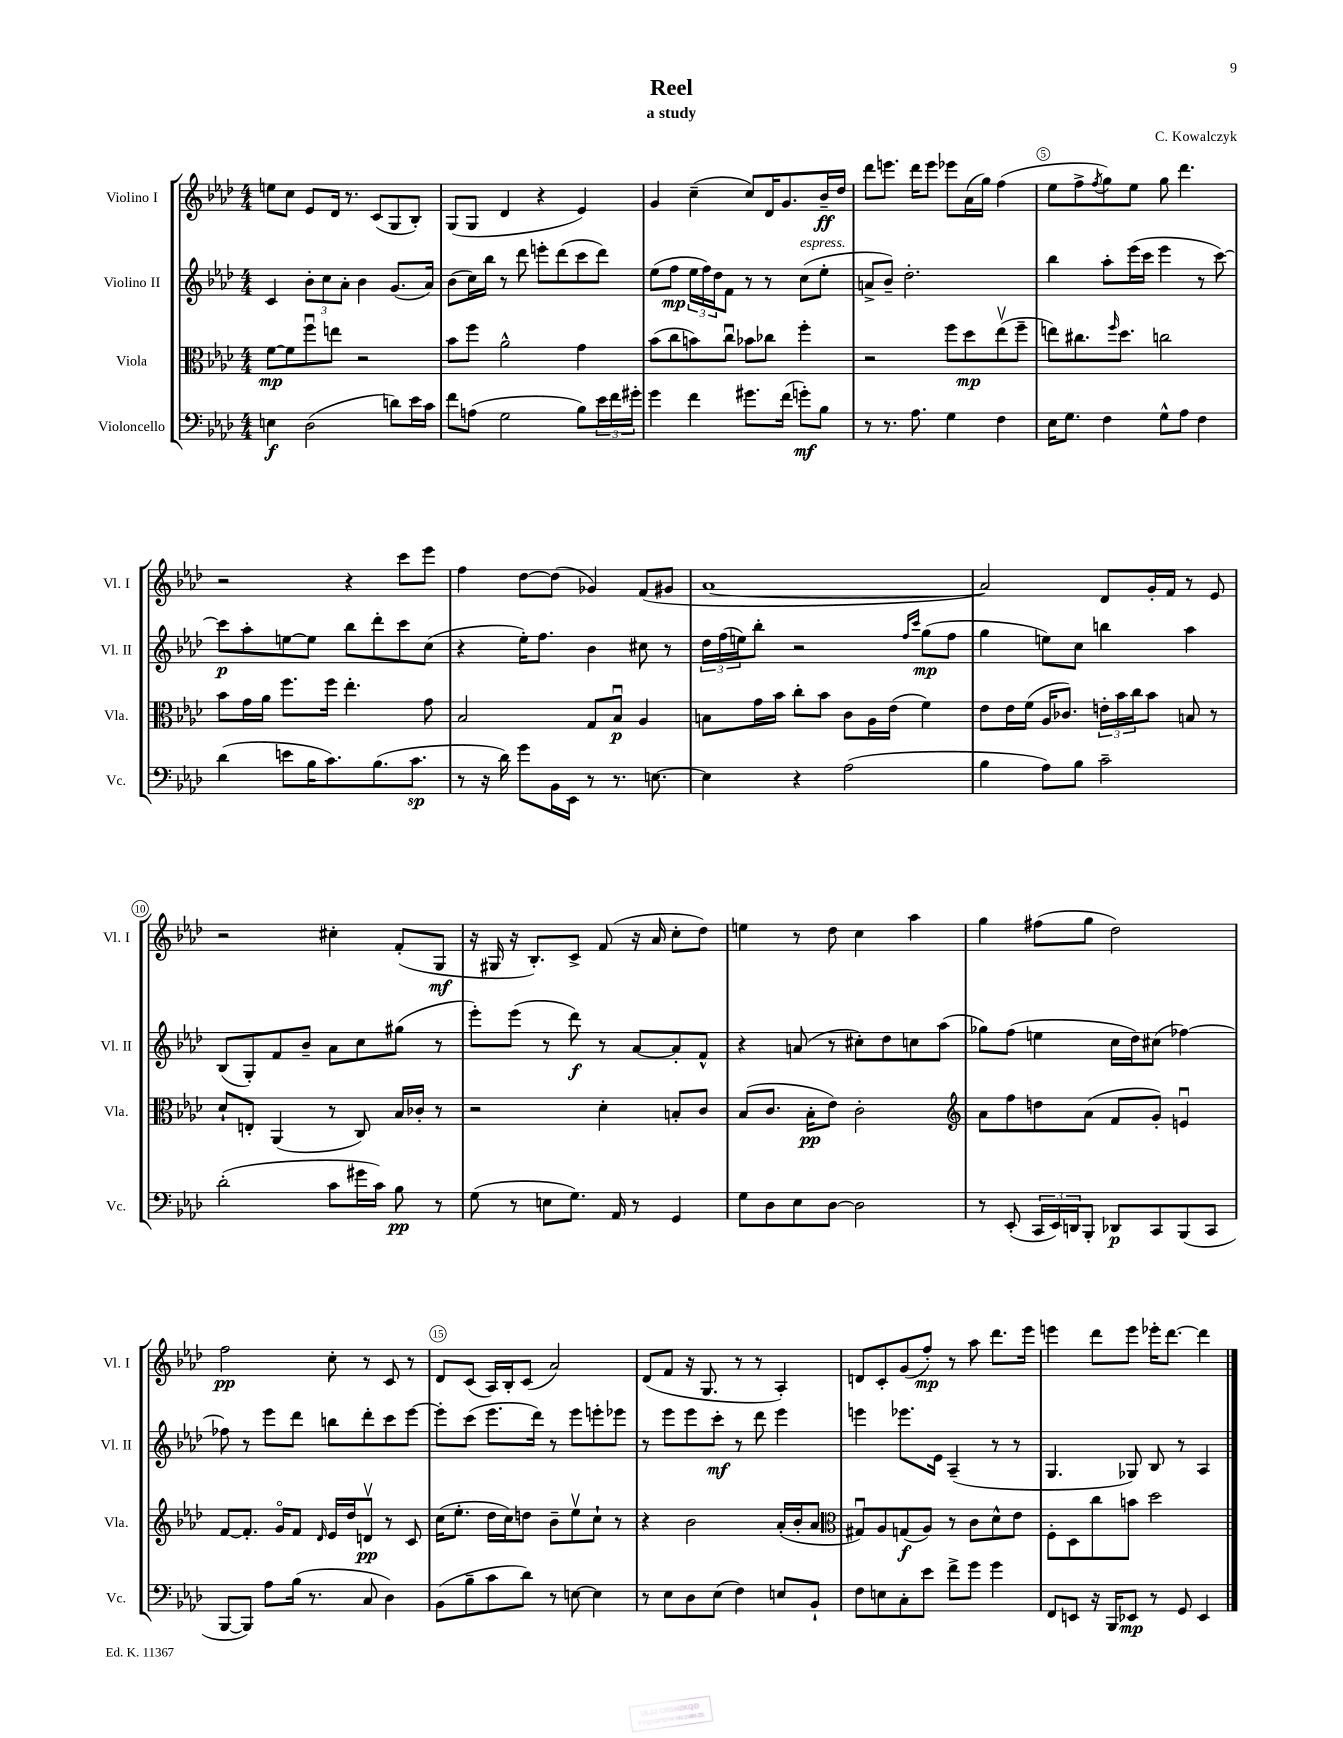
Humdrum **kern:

**kern	**dynam	**kern	**dynam	**kern	**dynam	**kern	**dynam
*part4	*part4	*part3	*part3	*part2	*part2	*part1	*part1
*staff4	*staff4	*staff3	*staff3	*staff2	*staff2	*staff1	*staff1
*I"Violoncello	*	*I"Viola	*	*I"Violino II	*	*I"Violino I	*
*I'Vc.	*	*I'Vla.	*	*I'Vl. II	*	*I'Vl. I	*
*clefF4	*	*clefC3	*	*clefG2	*	*clefG2	*
*k[b-e-a-d-]	*	*k[b-e-a-d-]	*	*k[b-e-a-d-]	*	*k[b-e-a-d-]	*
*M4/4	*	*M4/4	*	*M4/4	*	*M4/4	*
=1	=1	=1	=1	=1	=1	=1	=1
4En\	f	[8f\L	mp	4c/	.	8een\L	.
.	.	8f\]	.	.	.	8cc\J	.
(2D-\	.	8ffu\	.	12b-'\L	.	8e-/L	.
.	.	.	.	12cc\	.	.	.
.	.	8een\J	.	.	.	16d-/Jk	.
.	.	.	.	12a-'\J	.	.	.
.	.	.	.	.	.	8.r	.
.	.	2r	.	4b-\	.	.	.
.	.	.	.	.	.	(8c/L	.
8dn\L)	.	.	.	(8.g/L	.	8G/	.
16e-\L	.	.	.	.	.	8B-'/J)	.
16c\JJ	.	.	.	16a-/Jk)	.	.	.
=2	=2	=2	=2	=2	=2	=2	=2
8f\L	.	8b-\L	.	(8b-\L	.	(8G/L	.
(8An\J	.	8ff\J	.	16cc\L)	.	8G/J	.
.	.	.	.	16bb-\JJ	.	.	.
2G\	.	2a-^^\	.	8r	.	4d-/	.
.	.	.	.	8ddd-\	.	.	.
.	.	.	.	8eeen'\L	.	4r	.
.	.	.	.	(8ddd-\	.	.	.
8B-\L)	.	4g\	.	8ccc\	.	4e-/)	.
24e-\L	.	.	.	8ddd-\J)	.	.	.
24f\	.	.	.	.	.	.	.
24g#X'\JJ	.	.	.	.	.	.	.
=3	=3	=3	=3	=3	=3	=3	=3
4g\	.	(8b-\L	.	(8ee-\L	.	4g/	.
.	.	8cc\	.	8ff\J	mp	.	.
4f\	.	8bn\)	.	24ee-\LL	.	(4cc~\	.
.	.	.	.	24ff\)	.	.	.
.	.	.	.	24dd-\J	.	.	.
.	.	8ccu\J	.	8f\J	.	.	.
8.g#X\L	.	8b-X\L	.	8r	.	8cc/L)	.
.	.	8cc-X\J	.	8r	.	16d-/K	.
(16f\Jk	.	.	.	.	.	8.g/	.
!	!	!	!	!LO:TX:a:i:t=espress.	!	!	!
8gn'\L)	mf	4ff'\	.	(8cc\L	.	.	.
8B-\J	.	.	.	8ee-'\J	.	16b-~/L	ff
.	.	.	.	.	.	16dd-/JJ	.
=4	=4	=4	=4	=4	=4	=4	=4
8r	.	2r	.	8an^/L	.	8ddd-\L	.
8.r	.	.	.	8b-~/J)	.	8.eeen\J	.
.	.	.	.	2.dd-'\	.	.	.
8.A-\	.	.	.	.	.	16ddd-\KL	.
.	.	.	.	.	.	8eee\J	.
4G\	.	8ff\L	.	.	.	8eee-X\L	.
.	.	8dd-\	mp	.	.	(16a-\L	.
.	.	.	.	.	.	16gg\JJ)	.
4F\	.	(8ee-v\	.	.	.	(4ff\	.
.	.	8ff~\J	.	.	.	.	.
=5	=5	=5	=5	=5	=5	=5	=5
16E-\KL	.	8een\L)	.	4bb-\	.	8ee-\L	.
8.G\J	.	.	.	.	.	.	.
.	.	8.cc#X\	.	.	.	8ff^\	.
.	.	.	.	.	.	8qff/	.
4F\	.	.	.	8aa-'\L	.	8gg\)	.
.	.	16qqff/	.	.	.	.	.
.	.	8.dd-\J	.	.	.	.	.
.	.	.	.	(16eee-\L	.	8ee-\J	.
.	.	.	.	16ccc\JJ	.	.	.
8G^^\L	.	2ccn\	.	4eee-\	.	8gg\	.
8A-\J	.	.	.	.	.	4.ddd-\	.
4F\	.	.	.	8r	.	.	.
.	.	.	.	[8ccc\)	.	.	.
!!LO:LB:g=z
=6	=6	=6	=6	=6	=6	=6	=6
(4d-\	.	8b-\L	.	8ccc\L]	p	2r	.
.	.	16g\L	.	8aa-'\	.	.	.
.	.	16a-\JJ	.	.	.	.	.
8en\L	.	8.ff\L	.	[8een\	.	.	.
16B-\K	.	.	.	8ee\J]	.	.	.
8.c\)	.	16ff\Jk	.	.	.	.	.
.	.	4.ee-'\	.	8bb-\L	.	4r	.
(8.B-\	.	.	.	8ddd-'\	.	.	.
.	.	.	.	8ccc\	.	8ccc\L	.
8.c\J	sp	.	.	.	.	.	.
.	.	8g\	.	(8cc\J	.	8eee-\J	.
=7	=7	=7	=7	=7	=7	=7	=7
8r	.	2B-/	.	4r	.	4ff\	.
16r	.	.	.	.	.	.	.
16d-\)	.	.	.	.	.	.	.
8g\L	.	.	.	16ee-'\KL)	.	[8dd-\L	.
.	.	.	.	8.ff\J	.	.	.
16BB-\L	.	.	.	.	.	(8dd-\J]	.
16EE-\JJ	.	.	.	.	.	.	.
8r	.	8G/L	.	4b-\	.	4g-X/)	.
8.r	.	8B-u/J	p	.	.	.	.
.	.	4A-/	.	8cc#X\	.	(8f/L	.
[8.En\	.	.	.	.	.	.	.
.	.	.	.	8r	.	8g#X/J	.
=8	=8	=8	=8	=8	=8	=8	=8
4E\]	.	8Bn\L	.	24dd-\LL	.	[1a-	.
.	.	.	.	(24ff\	.	.	.
.	.	.	.	24een\J)	.	.	.
.	.	16g\L	.	8bb-'\J	.	.	.
.	.	16b-\JJ	.	.	.	.	.
4r	.	8cc'\L	.	2r	.	.	.
.	.	8b-\J	.	.	.	.	.
(2A-\	.	8c\L	.	.	.	.	.
.	.	16A-\L	.	.	.	.	.
.	.	(16e-\JJ	.	.	.	.	.
.	.	.	.	16qqff/LL	.	.	.
.	.	.	.	16qqccc/JJ	.	.	.
.	.	4f\)	.	(8gg\L	mp	.	.
.	.	.	.	8ff\J	.	.	.
=9	=9	=9	=9	=9	=9	=9	=9
4B-\	.	8e-\L	.	4gg\	.	2a-/])	.
.	.	16e-\L	.	.	.	.	.
.	.	(16f\JJ	.	.	.	.	.
8A-\L)	.	16A-/KL	.	8een\L)	.	.	.
.	.	8.c-X/J)	.	.	.	.	.
8B-\J	.	.	.	8cc\J	.	.	.
2c~\	.	24en'\LL	.	4bbn\	.	8d-/L	.
.	.	24b-\	.	.	.	.	.
.	.	24cc\J	.	.	.	.	.
.	.	8b-\J	.	.	.	16g'/L	.
.	.	.	.	.	.	16f/JJ	.
.	.	8Bn/	.	4aa-\	.	8r	.
.	.	8r	.	.	.	8e-/	.
!!LO:LB:g=z
=10	=10	=10	=10	=10	=10	=10	=10
(2d-'\	.	8d-`/L	.	(8B-/L	.	2r	.
.	.	8En'/J	.	8G'/)	.	.	.
.	.	(4AA-/	.	8f/	.	.	.
.	.	.	.	8b-~/J	.	.	.
8c\L	.	8r	.	8a-\L	.	4cc#X'\	.
16g#X\L	.	8C/)	.	8cc\	.	.	.
16c\JJ)	.	.	.	.	.	.	.
8B-\	pp	16B-/LL	.	(8gg#X\J	.	(8f'/L	.
.	.	16c-X'/JJ	.	.	.	.	.
8r	.	8r	.	8r	.	8G/J	mf
=11	=11	=11	=11	=11	=11	=11	=11
(8G\	.	2r	.	8eee-'\L)	.	16r	.
.	.	.	.	.	.	16G#X/	.
8r	.	.	.	(8eee-\J	.	16r	.
.	.	.	.	.	.	8.B-'/L)	.
8En\L	.	.	.	8r	.	.	.
8.G\J)	.	.	.	8ddd-\)	f	8c^/J	.
.	.	4d-'\	.	8r	.	(8f/	.
16AA-/	.	.	.	.	.	.	.
8r	.	.	.	[8a-/L	.	16r	.
.	.	.	.	.	.	16a-/	.
4GG/	.	8Bn'/L	.	8a-'/]	.	8cc'\L	.
.	.	8c/J	.	8f^^/J	.	8dd-\J)	.
=12	=12	=12	=12	=12	=12	=12	=12
8G\L	.	(8B-/L	.	4r	.	4een\	.
8D-\	.	8.c/J	.	.	.	.	.
8E-\	.	.	.	(8an/	.	8r	.
.	.	16B-'\KL	pp	.	.	.	.
[8D-\J	.	8e-\J)	.	8r	.	8dd-\	.
2D-\]	.	2c'\	.	8cc#X'\L)	.	4cc\	.
.	.	.	.	8dd-\	.	.	.
.	.	.	.	8ccn\	.	4aa-\	.
.	.	.	.	(8aa-\J	.	.	.
=13	=13	=13	=13	=13	=13	=13	=13
*	*	*clefG2	*	*	*	*	*
8r	.	8a-\L	.	8gg-X\L)	.	4gg\	.
(8EE-'/	.	8ff\	.	(8ff\J	.	.	.
24CC/LL	.	8ddn\	.	4een\	.	(8ff#X\L	.
24EE-/)	.	.	.	.	.	.	.
24DDn/J	.	.	.	.	.	.	.
8BBB-'/J	.	(8a-\J	.	.	.	8gg\J	.
8DD-X/L	p	8f/L	.	16cc\LL	.	2dd-\)	.
.	.	.	.	16dd-\J)	.	.	.
8CC/	.	8g'/J)	.	(8cc#X\J	.	.	.
(8BBB-/	.	4enu/	.	[4ff-X\)	.	.	.
8CC/J	.	.	.	.	.	.	.
!!LO:LB:g=z
=14	=14	=14	=14	=14	=14	=14	=14
[8BBB-/L	.	[8f/L	.	8ff-X\]	.	2ff\	pp
8BBB-/J])	.	8.f'/J]	.	8r	.	.	.
8A-\L	.	.	.	8eee-\L	.	.	.
.	.	16g/KL	.	.	.	.	.
(16B-\Jk	.	8f/J	.	8ddd-\J	.	.	.
8.r	.	.	.	.	.	.	.
.	.	16qqd-/	.	.	.	.	.
.	.	16e-/LL	.	8bbn\L	.	8cc'\	.
.	.	16dd-/J	.	.	.	.	.
8C/	.	8dnv/J	pp	8ddd-'\	.	8r	.
4D-\)	.	8r	.	8ccc\	.	8c/	.
.	.	8c/	.	[8eee-\J	.	8r	.
=15	=15	=15	=15	=15	=15	=15	=15
(8BB-\L	.	(16cc\KL	.	8eee-'\L]	.	8d-/L	.
.	.	8.ee-'\J	.	.	.	.	.
8B-~\	.	.	.	(8ccc\J	.	(8c/J	.
8c\	.	16dd-\LL	.	8.eee-\L	.	16A-/LL)	.
.	.	16cc\J)	.	.	.	16B-'/J	.
8d-\J)	.	8ddn\J	.	.	.	(8c/J	.
.	.	.	.	16ddd-\Jk)	.	.	.
8r	.	8b-~\L	.	8r	.	2a-/)	.
[8En\	.	8ee-v\	.	8eee-\L	.	.	.
4E\]	.	8cc`\J	.	8eeen'\	.	.	.
.	.	8r	.	8eee-X\J	.	.	.
=16	=16	=16	=16	=16	=16	=16	=16
8r	.	4r	.	8r	.	(8d-/L	.
8E-\L	.	.	.	8eee-\L	.	8f/J	.
8D-\	.	2b-\	.	8eee-\	.	16r	.
.	.	.	.	.	.	8.G/	.
(8E-\J	.	.	.	8ccc'\J	mf	.	.
4F\)	.	.	.	8r	.	8r	.
.	.	.	.	8ddd-\	.	8r	.
8En/L	.	(16a-'/LL	.	4eee-\	.	4A-'/)	.
.	.	16b-'/J	.	.	.	.	.
8BB-`/J	.	8a-/J	.	.	.	.	.
=17	=17	=17	=17	=17	=17	=17	=17
*	*	*clefC3	*	*	*	*	*
8F\L	.	8G#Xu/L)	.	4eeen\	.	8dn/L	.
8En\	.	8A-/	.	.	.	8c'/	.
8C'\	.	(8Gn/	f	8.eee-X\L	.	(8g/	.
8e-\J	.	8A-/J)	.	.	.	8ff'/J)	mp
.	.	.	.	16e-\Jk	.	.	.
8f^\L	.	8r	.	(4A-~/	.	8r	.
8g\J	.	8c\L	.	.	.	8aa-\	.
4g\	.	8d-^^\	.	8r	.	8.ddd-\L	.
.	.	8e-\J	.	8r	.	.	.
.	.	.	.	.	.	16eee-\Jk	.
=18	=18	=18	=18	=18	=18	=18	=18
8FF/L	.	8F'\L	.	4.G/	.	4eeen\	.
8EEn/J	.	8D-\	.	.	.	.	.
16r	.	8cc\	.	.	.	8ddd-\L	.
16BBB-/KL	.	.	.	.	.	.	.
8EE-X/J	mp	8bn\J	.	8G-X/)	.	8eee\J	.
8r	.	2dd-\	.	8B-/	.	16eee-X'\KL	.
.	.	.	.	.	.	[8.ddd-\J	.
8GG/	.	.	.	8r	.	.	.
4EE-/	.	.	.	4A-/	.	4ddd-\]	.
==	==	==	==	==	==	==	==
*-	*-	*-	*-	*-	*-	*-	*-
